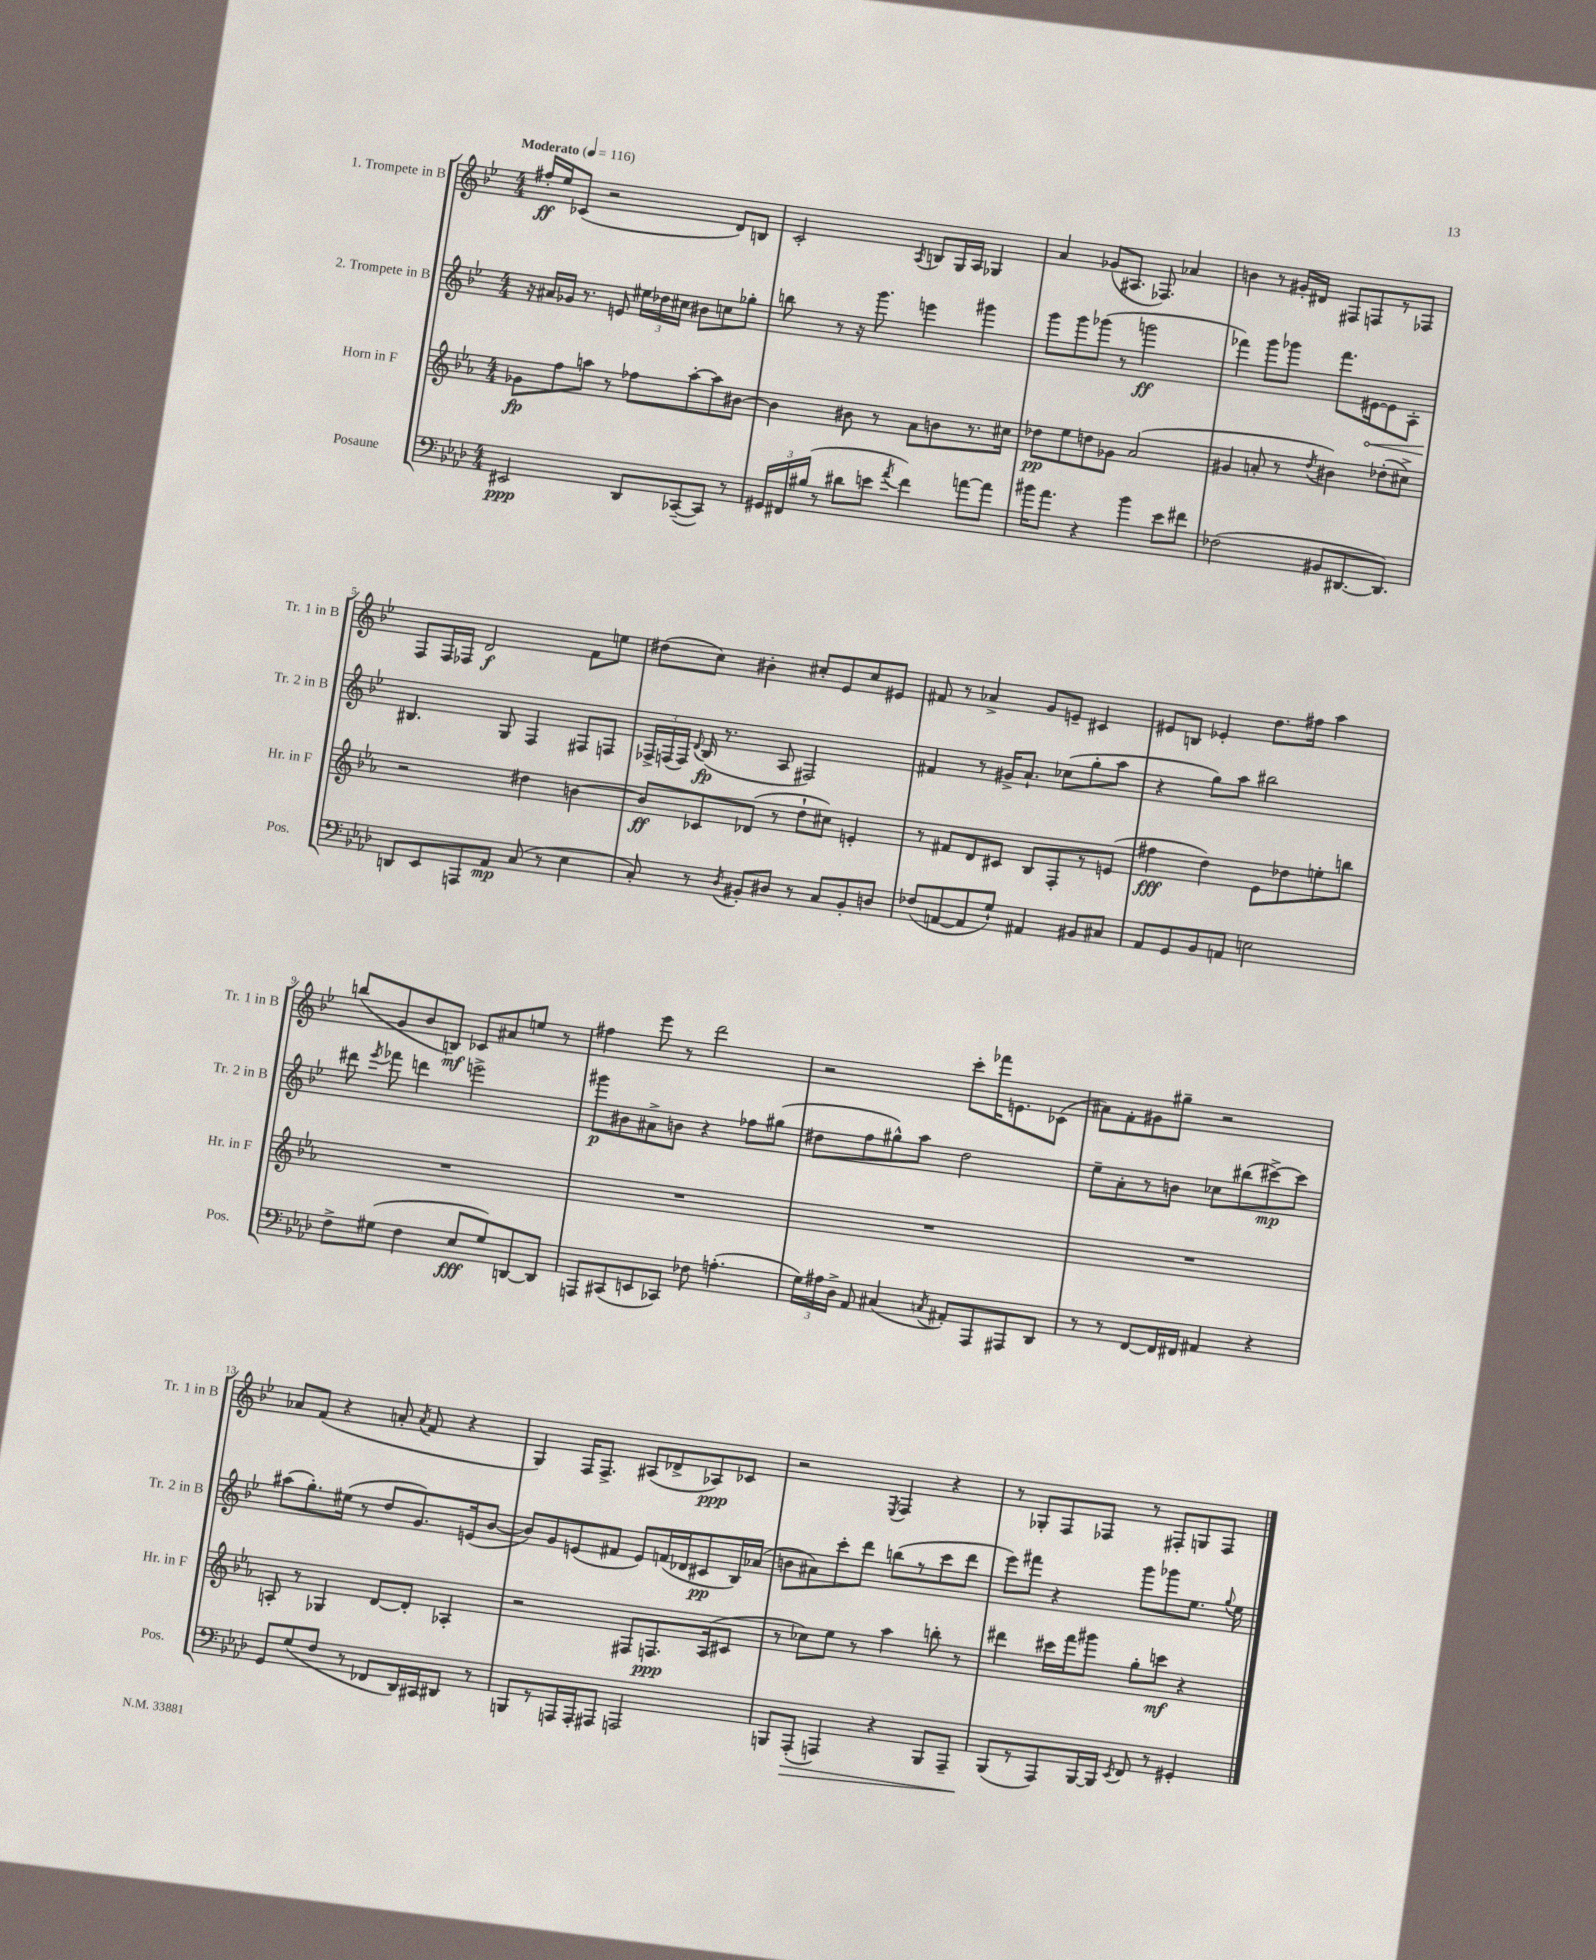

**kern	**kern	**kern	**kern
*staff4	*staff3	*staff2	*staff1
*clefF4	*clefG2	*clefG2	*clefG2
*k[b-e-a-d-]	*k[b-e-a-]	*k[b-e-]	*k[b-e-]
*M4/4	*M4/4	*M4/4	*M4/4
*MM116	*MM116	*MM116	*MM116
2EE#/	8g-\L	16r	16ff#'/LL
.	.	16a#/LL	16ee-/J
.	8ff\	16g-/JJ	(8c-/J
.	.	8.r	.
.	8aa\J	.	2r
.	8r	8e/	.
8DD-/L	8ff-\L	24ee#\LL	.
.	.	24dd-\	.
.	.	24cc#\JJ	.
([8CC-~/	[8aa'\	8b#\L	.
8CC-/]J)	8aa\]	8cc\	8d/L)
8r	[8b#\J	8gg-'\J	8B/J
=	=	=	=
24GG#/LL	4b#\]	8bb\	2c'/
24FF#/	.	.	.
(24B#/JJ	.	.	.
8r	.	8r	.
8d#\L	8b#\	16r	.
.	.	8.ggg\	.
8e\J	8r	.	.
8qa-/	.	.	8qA/
4f\)	8a-\L	4eee\	8B/L
.	8b\	.	16G/L
.	.	.	16A/JJ
[8a\L	8.r	4ggg#\	4G-/
8a\]J	.	.	.
.	16cc#\Jk	.	.
=	=	=	=
16b#\LK	8dd-\L	8ggg\L	4a/
8.a-\J	.	.	.
.	8ee-\	8ggg\	.
4r	8dd\	(8ggg-\J	(8g-/L
.	8g-\J	8r	8.A#/J
4b#\	(2a-/	2ggg\	.
.	.	.	8.F-/)
8e-\L	.	.	4a-/
8f#\J	.	.	.
=	=	=	=
(2F-\	4g#/	4fff-\)	4b\
.	8a'/	8ggg\L	8r
.	8r	8ggg-\J	16g#'/LL
.	.	.	16d#/JJ
.	8qdd/	.	.
8BB#/L	4b#\)	8.fff-\L	8F#/L
[8.DD#/	.	.	8F/
.	.	[16e#\k	.
.	(8dd-'\L	8e#\]	8r
8.DD#/]J)	.	.	.
.	8cc#^\J)	8A'\J	8F-/J
=	=	=	=
8DD/L	2r	4.B#/	8F/L
8EE-/	.	.	16F/L
.	.	.	16F-/JJ
8AAA/	.	.	2d/
8AA-/J	.	8G/	.
(8C/	4dd#\	4F/	.
8r	.	.	.
4E-\	[4b\	8F#/L	8f\L
.	.	8F/J	8ee\J
=	=	=	=
8C'/)	8b/]L	24F-^/LL	(8dd#\L
.	.	(24F/	.
.	.	24F/JJ)	.
.	.	8qqd/	.
8r	8c-/	(16B-/	8cc\J)
.	.	8.r	.
8qD-/	.	.	.
8BB#'/L	(8d-/J	.	4b#'\
8D#/J	8r	8A/	.
8r	8dd`\L	2F#/)	8cc#'/L
8C/L	8cc#\J)	.	8e-/
8BB#'/	4e'/	.	8cc#/
8D/J	.	.	8e#/J
=	=	=	=
(8F-/L	8r	4f#/	8f#/
[8AA/	8f#/L	.	8r
8AA/]	8d/	8r	4a-^/
8G`/J)	8c#/J	16g#^/LK	.
.	.	8.a`/J	.
4AA#/	8B-/L	.	8g/L
.	8F'/	(8cc-\L	8e~/J
8BB#/L	8r	8gg'\	4c#/
8C#/J	(8e/J	8aa\J	.
=	=	=	=
8AA-/L	4ff#\	4r	8e#/L
8GG/	.	.	8B/J
8BB-/	4dd\)	8gg\L)	4e-'/
8AA/J	.	8aa\J	.
2E\	8e-\L	2bb#\	8.dd\L
.	8dd-\	.	.
.	.	.	16ff#\Jk
.	8ee'\	.	4aa\
.	8bb\J	.	.
=	=	=	=
8F^\L	1r	8ddd#\	(8bb/L
.	.	8qeee-/	.
(8G#\J	.	8fff-\	8g/
4F\	.	4ddd\	8b-/
.	.	.	8B/J)
8E-/L	.	2eee^\	8c-/L
8G#/)	.	.	8a#/
[8DD/	.	.	8ee/J
8DD/]J	.	.	8r
=	=	=	=
8AAA/L	1r	8ggg#\L	4ff#\
(8CC#/	.	8b#\	.
8EE/	.	8a#^\	8eee-\
8CC-/J)	.	8b\J	8r
8F-\	.	4r	2ddd\
(4.A'\	.	.	.
.	.	8ff-\L	.
.	.	(8gg#\J	.
=	=	=	=
24G\LL)	1r	8dd#\L	2r
24A#\	.	.	.
24D-^\JJ	.	.	.
8AA-/	.	8ff\	.
(4C#/	.	8gg#^^\)	.
.	.	8aa\J	.
8qC/	.	.	.
8AA#'/L)	.	2dd#\	8ccc'\L
8AAA-/	.	.	16fff-\K
.	.	.	8.e\
8AAA#/	.	.	.
8DD-/J	.	.	(8c-\J
=	=	=	=
8r	1r	8ee-~\L	8a#\L)
8r	.	8a'\	8f'\
[8FF/L	.	8r	8g#\
16FF/]L	.	8b\J	8gg#~\J
16FF#/JJ	.	.	.
4AA#/	.	8cc-\L	2r
.	.	(8bb#\	.
4r	.	[8ccc#^\)	.
.	.	8ccc#\]J	.
=	=	=	=
8GG/L	8A'/	(8aa#\L	8a-/L
(8G/	8r	8.gg'\)	(8f/J
8F/J	4G-/	.	4r
.	.	(16ee#\Jk	.
8r	.	8r	.
8FF-/L	[8d/L	8dd/L	8a'/
.	.	.	8qa/
16DD-/L)	8d'/]J	8.g/)	8f/
16CC#/J	.	.	.
8DD#/J	4A-'/	.	4r
.	.	(16e/k	.
8r	.	[8b-/J	.
=	=	=	=
8BBB/L	2r	8b-/]L)	4G/)
8r	.	8g/	.
16AAA/L	.	(8e/	16F/LK
16AAA'/J	.	.	8.F^/J
8AAA#/J	.	8f#/J	.
2AAA/	8F#/L	8e/L)	(8A#/L
.	8.F/	(16f/L	8d-^/
.	.	16d-/J	.
.	.	8c#/	8A-/)
.	(16A-/k	.	.
.	8c#/J	16B-/L)	8c-/J
.	.	(16a-/JJ	.
=	=	=	=
8BBB/L	8r	8b\L	2r
(8AAA-'/J	8cc-\L)	8a#\)	.
4AAA/)	8ee-\J	8ccc'\	.
.	8r	8ddd\J	.
.	.	.	8qE-/
4r	4aa-\	(8bb\L	4F/
.	.	8r	.
8BBB/L	8bb'\	8ccc\	4r
8AAA~/J	8r	8ddd\J	.
=	=	=	=
(8BBB-/L	4ddd#\	8eee-\L)	8r
8r	.	8fff#\J	8G-'/L
8AAA-/)	16ccc#\LL	4r	8F/
.	16fff\J	.	.
[16BBB-/L	8ggg#\J	.	8F-/J
16BBB-/]JJ	.	.	.
8qEE-/	.	.	.
8FF/	8gg'\L	8ggg\L	8r
8r	8ccc\J	8ggg-\	8F#'/L
4GG#'/	4r	8.ee-\J	8G/
.	.	.	8F#/J
.	.	8qqgg/	.
.	.	16ee-\	.
==	==	==	==
*-	*-	*-	*-
